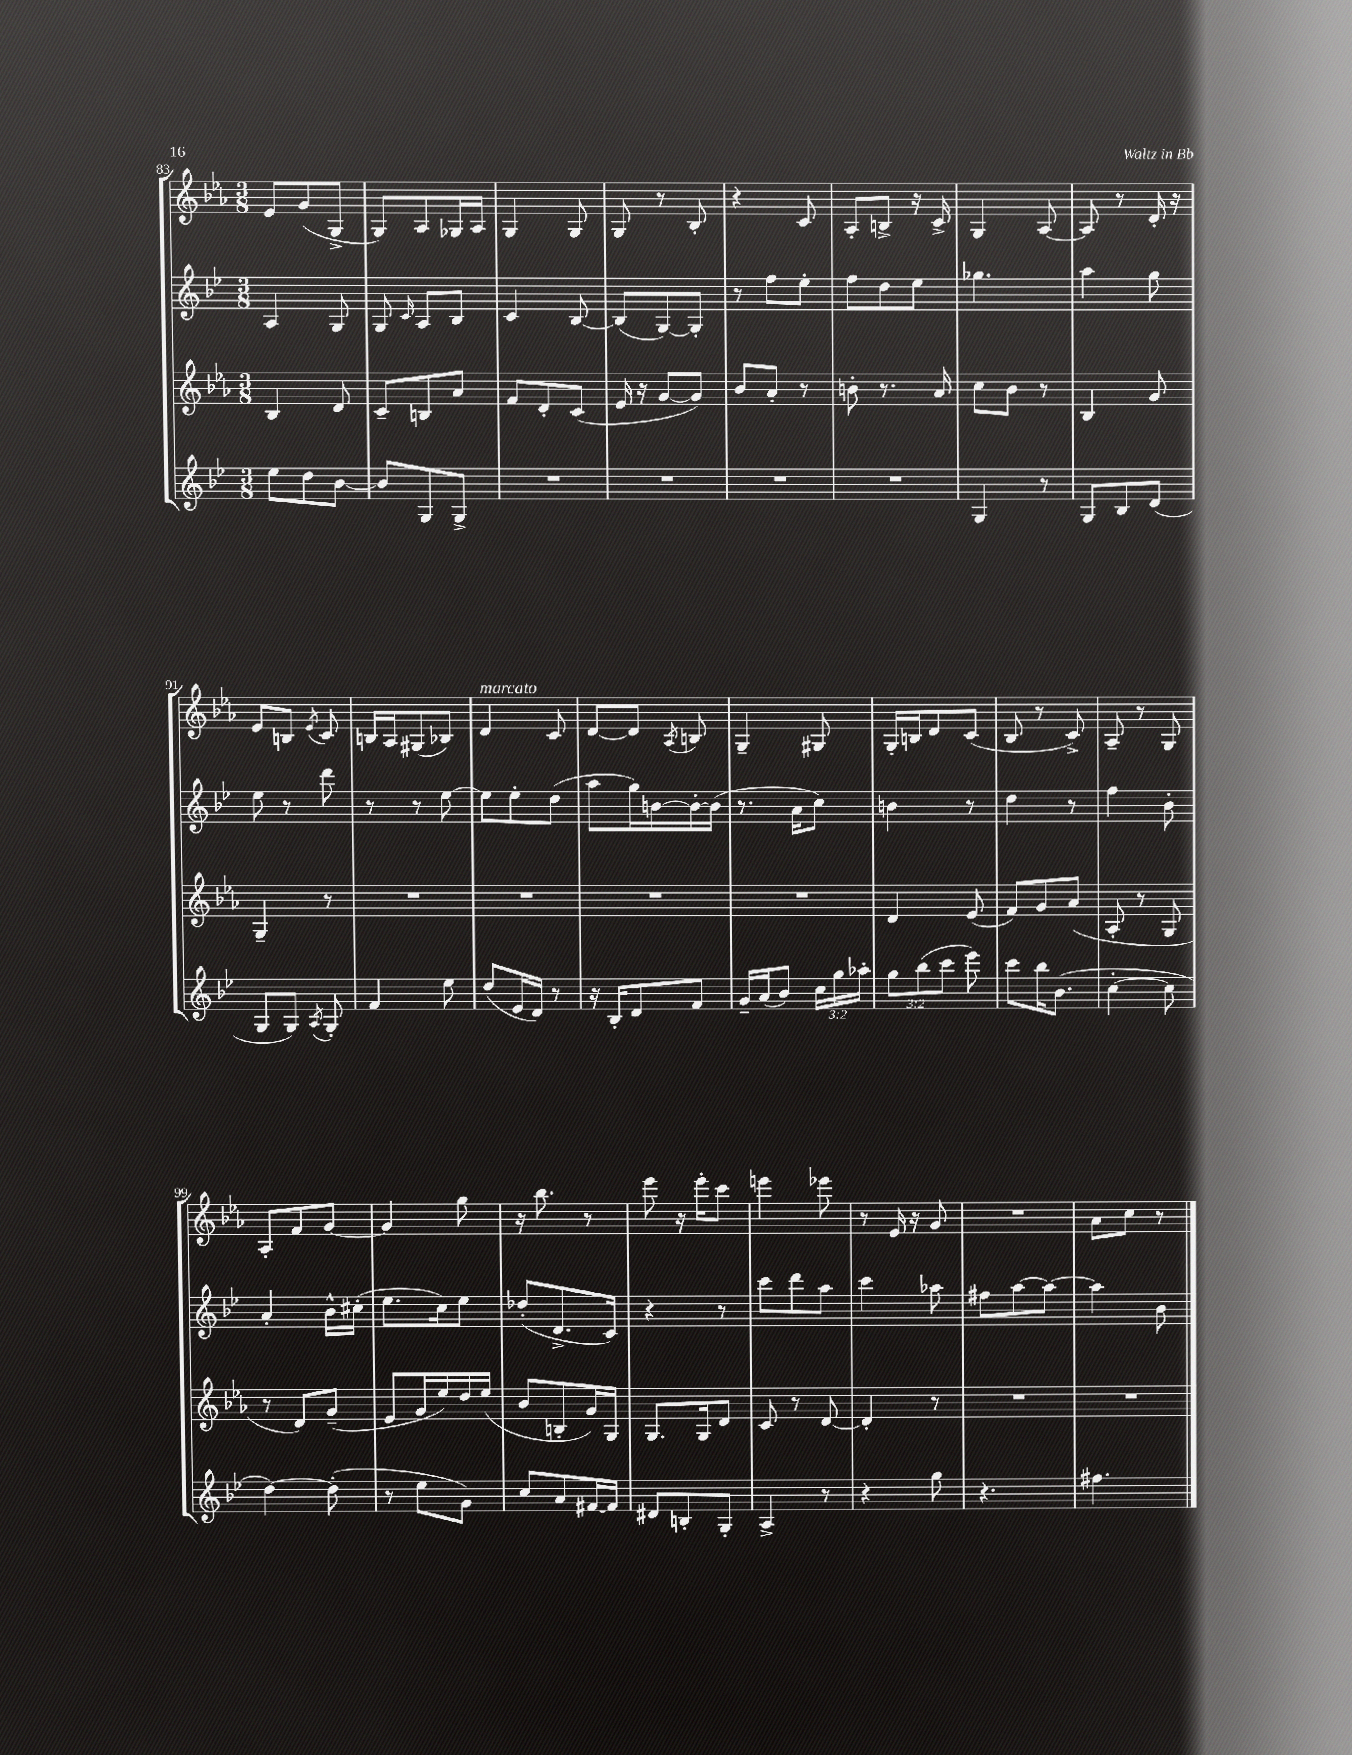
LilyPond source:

<<
\new StaffGroup <<
\new Staff = "s0" {
    \clef treble \key ees \major \numericTimeSignature \time 3/8
    \autoBeamOff ees'8[ g'8( g8]-> |
    g8[) aes8 ges16 aes16] |
    g4 g8 |
    g8 r8 bes8-. |
    r4 c'8 |
    aes8[-. b8]-> r16 c'16-> |
    g4 aes8~ |
    aes8 r8 d'16-. r16 |
    ees'8[ b8] \acciaccatura { ees'8 } c'8 |
    b16[ aes16 gis8( bes8]) |
    d'4^\markup { \italic "marcato" } c'8 |
    d'8[~ d'8] \acciaccatura { aes8 } b8 |
    g4-- gis8 |
    g16[-. b16 d'8 c'8]( |
    bes8 r8 c'8->) |
    aes8-- r8 g8 |
    aes8[-. f'8 g'8]~ |
    g'4 g''8 |
    r16 bes''8. r8 |
    ees'''8 r16 ees'''16[-. c'''8] |
    e'''4 ees'''8 |
    r8 ees'16 r16 g'8 |
    R4. |
    aes'8[ c''8] r8 \bar "|." |
}
\new Staff = "s1" {
    \clef treble \key bes \major \numericTimeSignature \time 3/8
    \autoBeamOff a4 g8 |
    g8 \grace { c'16 } a8[ bes8] |
    c'4 bes8~ |
    bes8[( g8~) g8]-. |
    r8 f''8[ ees''8]-. |
    f''8[ d''8 ees''8] |
    ges''4. |
    a''4 g''8 |
    ees''8 r8 d'''8 |
    r8 r8 ees''8~ |
    ees''8[ ees''8-. d''8]( |
    a''8[ g''16) b'16~ b'16~-. b'16]( |
    r8. a'16[ c''8]) |
    b'4 r8 |
    d''4 r8 |
    f''4 bes'8-. |
    a'4-. bes'16[-^ cis''16]-.( |
    ees''8.[ c''16) ees''8] |
    des''8[-.( d'8.-> c'16]) |
    r4 r8 |
    c'''8[ d'''8 a''8] |
    c'''4 aes''8 |
    fis''8[ a''8~ a''8]~ |
    a''4 bes'8 \bar "|." |
}
\new Staff = "s2" {
    \clef treble \key ees \major \numericTimeSignature \time 3/8
    \autoBeamOff bes4 d'8 |
    c'8[-- b8 aes'8] |
    f'8[ d'8-. c'8]( |
    ees'16 r16 g'8[~ g'8]) |
    bes'8[ aes'8]-. r8 |
    b'8-. r8. aes'16 |
    c''8[ bes'8] r8 |
    bes4 g'8 |
    g4-- r8 |
    R4. |
    R4. |
    R4. |
    R4. |
    d'4 ees'8( |
    f'8[) g'8 aes'8]( |
    aes8-. r8 g8 |
    r8 d'8[) g'8]--( |
    ees'8[ g'16 ees''16) d''16 ees''16]( |
    bes'8[ b8-. g'16) g16] |
    g8.[ g16 d'8] |
    c'8 r8 d'8~ |
    d'4-. r8 |
    R4. |
    R4. \bar "|." |
}
\new Staff = "s3" {
    \clef treble \key bes \major \numericTimeSignature \time 3/8 \override Staff.TupletNumber.text = #tuplet-number::calc-fraction-text
    \autoBeamOff ees''8[ d''8 bes'8]~ |
    bes'8[ g8 g8]-> |
    R4. |
    R4. |
    R4. |
    R4. |
    g4 r8 |
    g8[ bes8 d'8]( |
    g8[ g8]) \acciaccatura { a8 } g8-. |
    f'4 ees''8 |
    d''8[( ees'16 d'16]) r8 |
    r16 bes16[-. d'8 f'8] |
    g'16[-- a'16( bes'8]) \tuplet 3/2 { c''16[ g''16 aes''16]-. } |
    \tuplet 3/2 { g''8[ bes''8( c'''8] } ees'''8) |
    c'''8[ bes''16 bes'8.]( |
    c''4~-. c''8 |
    d''4~) d''8-.( |
    r8 ees''8[ g'8]) |
    c''8[ a'8 fis'16~ fis'16] |
    dis'8[ b8-. g8]-. |
    a4-> r8 |
    r4 g''8 |
    r4. |
    fis''4. \bar "|." |
}
>>
>>
\layout { \context { \Score currentBarNumber = #83 } }
